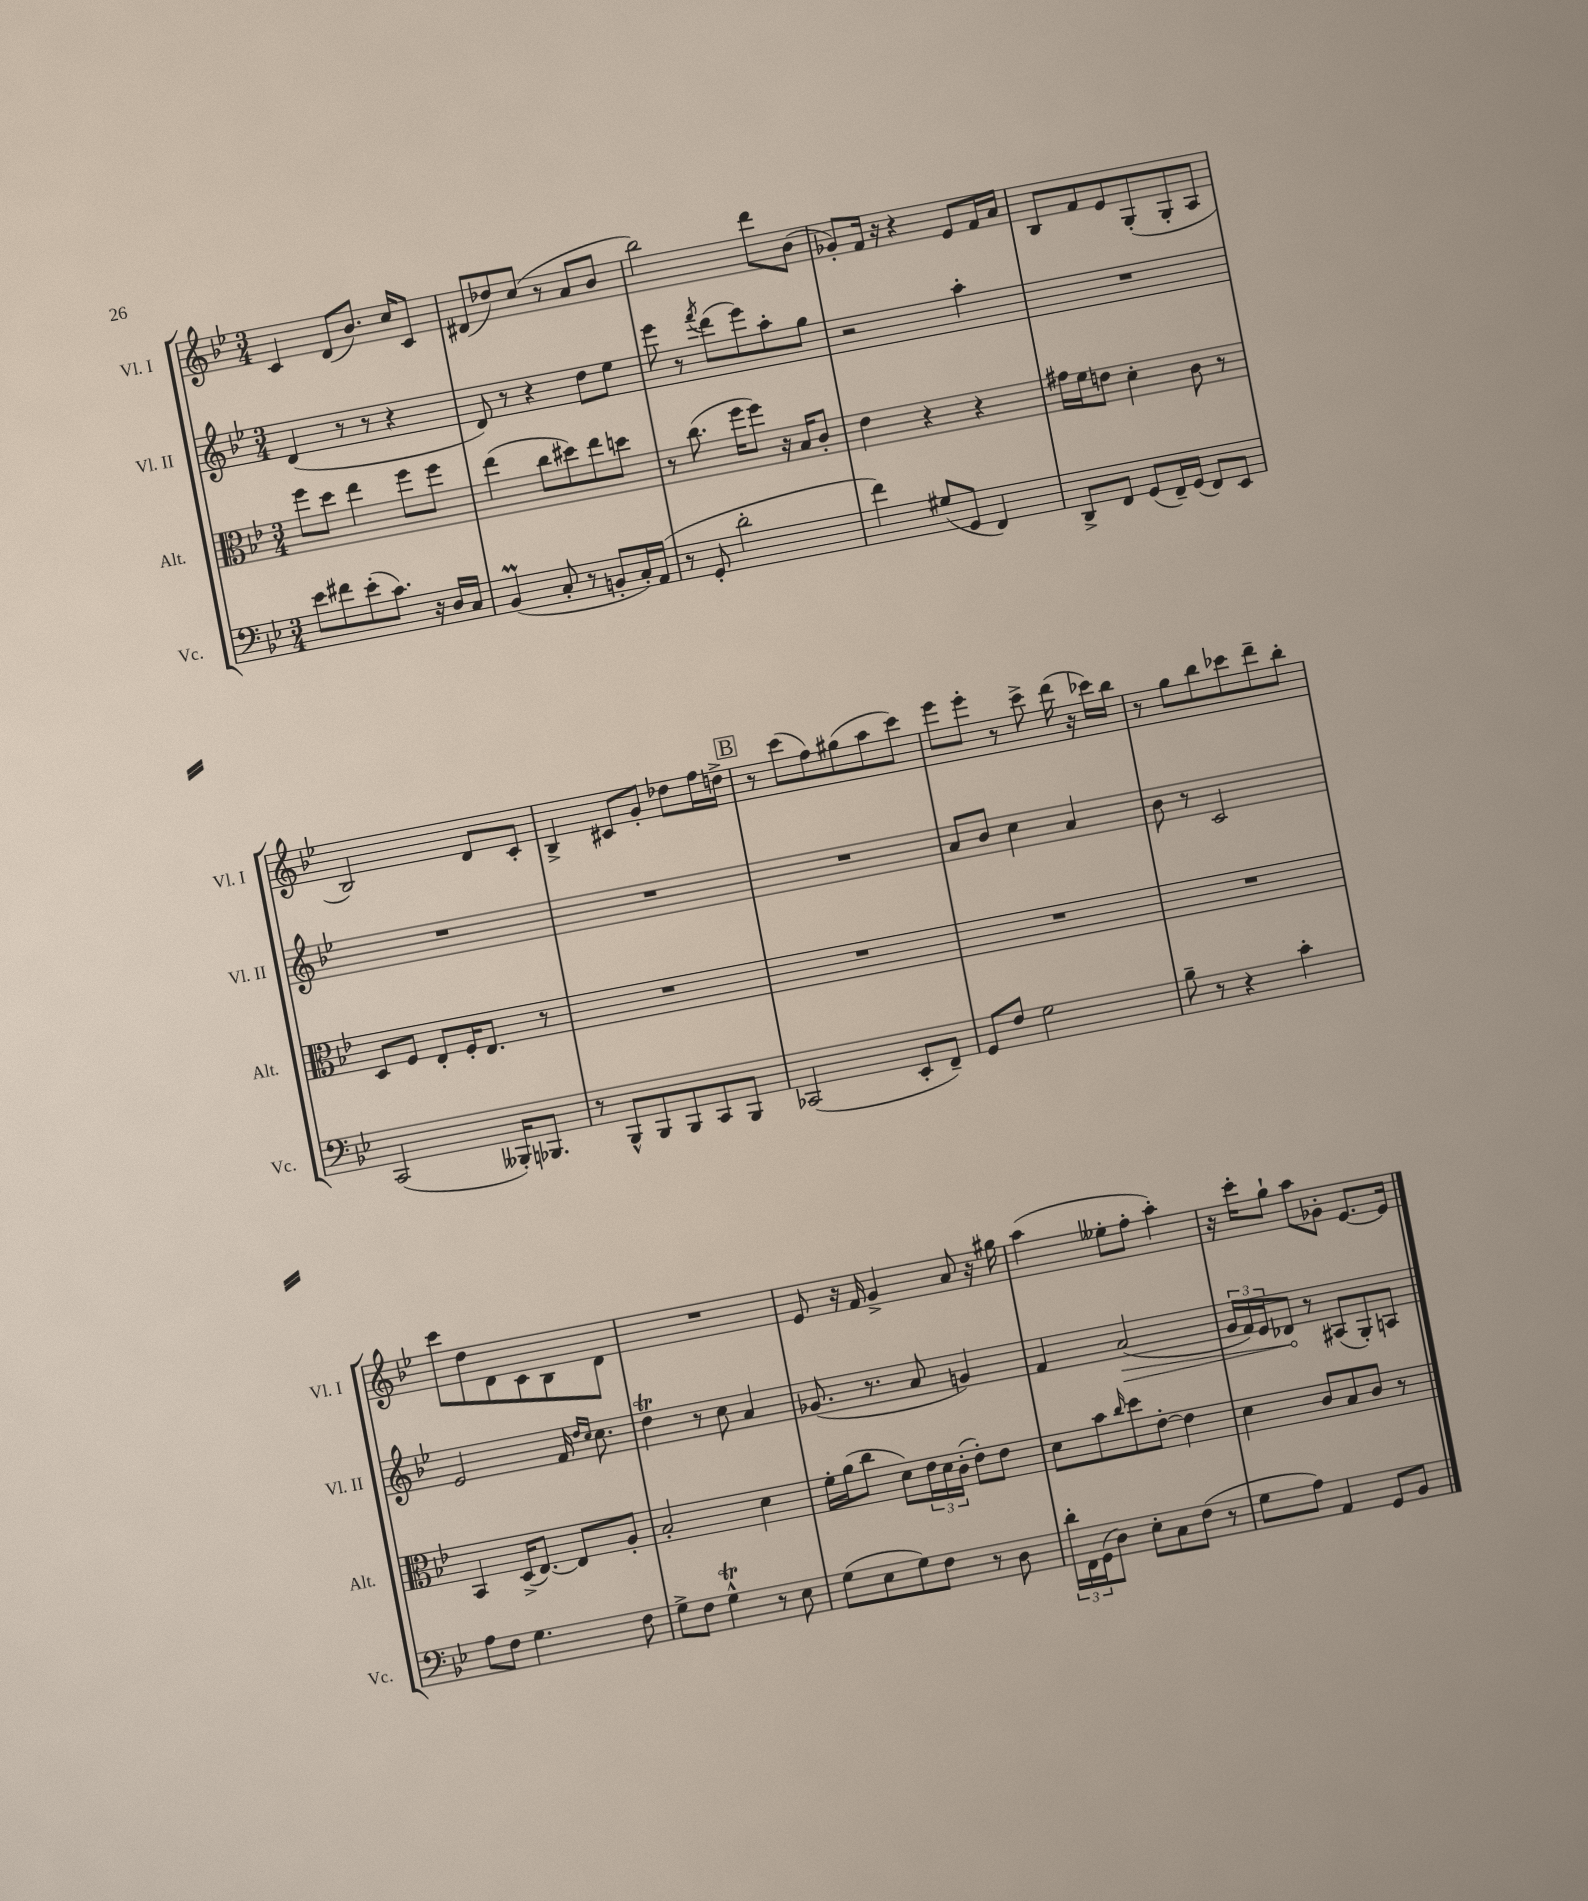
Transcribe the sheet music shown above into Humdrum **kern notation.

**kern	**kern	**kern	**dynam	**kern
*part4	*part3	*part2	*part2	*part1
*staff4	*staff3	*staff2	*staff2	*staff1
*I"Vc.	*I"Alt.	*I"Vl. II	*	*I"Vl. I
*I'Vc.	*I'Alt.	*I'Vl. II	*	*I'Vl. I
*clefF4	*clefC3	*clefG2	*	*clefG2
*k[b-e-]	*k[b-e-]	*k[b-e-]	*	*k[b-e-]
*M3/4	*M3/4	*M3/4	*	*M3/4
=6	=6	=6	=6	=6
8e-\L	8ff\L	(4d/	.	4c/
8f#X\	8dd\J	.	.	.
(8e-'\	4ee-\	8r	.	(8d/L
8.c\J)	.	8r	.	8.b-/J)
.	8ff\L	4r	.	.
16r	.	.	.	16cc/KL
16D/LL	8ff\J	.	.	8c/J
16C/JJ	.	.	.	.
=7	=7	=7	=7	=7
(4BB-M/	(4ee-\	8d/)	.	(8d#X/L
.	.	8r	.	8dd-X/)
8C'/	8cc\L	4r	.	(8cc/J
8r	8dd#X\)	.	.	8r
8BBn'/L	8ee-\	8dd\L	.	8a/L
16C'/L)	8ddn\J	8ee-\J	.	8b-/J
(16AA/JJ	.	.	.	.
=8	=8	=8	=8	=8
8r	8r	8eee-\	.	2bb-\)
8GG'/	(8.cc\	8r	.	.
.	.	8qfff/	.	.
2d'\	.	(8ddd\L	.	.
.	16ff\KL	.	.	.
.	8ff\J)	8eee-\)	.	.
.	16r	8aa'\	.	8ddd\L
.	16B-/KL	.	.	.
.	8c'/J	8gg\J	.	(8b-\J
=9	=9	=9	=9	=9
4f\)	4e-\	2r	.	8g-X'/L)
.	.	.	.	16f/Jk
.	.	.	.	16r
(8G#X/L	4r	.	.	4r
8GG/J	.	.	.	.
4FF/)	4r	4aa'\	.	8e-/L
.	.	.	.	16f/L
.	.	.	.	16a/JJ
=10	=10	=10	=10	=10
8DD^/L	16g#X\LL	2.r	.	8B-/L
.	16f\J	.	.	.
8FF/J	8en\J	.	.	8f/
(8GG/L	4d'\	.	.	8e-/
16FF~/L)	.	.	.	(8G'/
(16GG/JJ	.	.	.	.
8FF/L)	8c\	.	.	8G'/
8EE-/J	8r	.	.	8A/J
!!LO:LB:g=z
=11	=11	=11	=11	=11
(2CC/	8D/L	2.r	.	2B-/)
.	8F/J	.	.	.
.	8E-'/L	.	.	.
.	16F'/K	.	.	.
.	8.E-/J	.	.	.
16BBB--X'/KL)	.	.	.	8d/L
8.BBB-X/J	.	.	.	.
.	8r	.	.	8c'/J
=12	=12	=12	=12	=12
8r	2.r	2.r	.	4B-^/
8BBB-^^/L	.	.	.	.
8BBB-/	.	.	.	8c#X/L
8BBB-/	.	.	.	8g'/J
8CC/	.	.	.	8dd-X\L
8BBB-/J	.	.	.	16ff\L
.	.	.	.	16ddn^\JJ
!!LO:REH:place=s1:t=B
=13	=13	=13	=13	=13
(2CC-X/	2.r	2.r	.	8r
.	.	.	.	(8ccc\L
.	.	.	.	8ff\)
.	.	.	.	(8gg#X\
8EE-'/L	.	.	.	8aa\
8FF~/J)	.	.	.	8ccc\J)
=14	=14	=14	=14	=14
8GG/L	2.r	8a/L	.	8eee-\L
8F/J	.	8b-/J	.	8eee-'\J
2G\	.	4cc\	.	8r
.	.	.	.	8ccc^\
.	.	4a/	.	(16ddd\
.	.	.	.	16r
.	.	.	.	16ccc-X\LL)
.	.	.	.	16bb-\JJ
=15	=15	=15	=15	=15
8B-~\	2.r	8b-\	.	8r
8r	.	8r	.	8gg\L
4r	.	2c/	.	8bb-\
.	.	.	.	8ccc-X\
4c'\	.	.	.	8ddd~\
.	.	.	.	8bb-'\J
!!LO:LB:g=z
=16	=16	=16	=16	=16
8A\L	4BB-/	2e-/	.	8ccc\L
8F\J	.	.	.	8dd\
4.G\	(16D^/KL	.	.	8d\
.	[8.E-/J)	.	.	.
.	.	.	.	8c\
.	8E-/L]	16f/	.	8B-\
.	.	16qqdd/LL	.	.
.	.	16qqcc/JJ	.	.
.	.	8.cc\	.	.
8F\	8A'/J	.	.	8d\J
=17	=17	=17	=17	=17
8G^\L	2B-'/	4ddt\	.	2.r
8F\J	.	.	.	.
4GT^^\	.	8r	.	.
.	.	8cc\	.	.
8r	4d\	4a/	.	.
8E-\	.	.	.	.
=18	=18	=18	=18	=18
(8G\L	16f'\LL	(8.g-X/	.	8e-/
.	(16a\J	.	.	.
8E-\	8cc\J	.	.	16r
.	.	8.r	.	16f/
8G\)	8d\L)	.	.	4g^/
8F\J	24e-\L	8a/	.	.
.	24d\	.	.	.
.	(24c'\JJ	.	.	.
8r	8e-'\L)	4gn/)	.	8a/
8D\	8e-\J	.	.	16r
.	.	.	.	16gg#X\
=19	=19	=19	=19	=19
24d'\LL	8d\L	4f/	.	(4aa\
24FF\	.	.	.	.
(24GG\J	.	.	.	.
8D\J)	8b-\	.	.	.
.	16qqcc/	.	.	.
!	!	!	!LO:HP:b	!
8E-'\L	8dd\	(2a/	>	8ee--X'\L
8C\	[8e-'\J	.	.	8ff'\J
(8F\J	4e-\]	.	.	4aa'\)
8r	.	.	.	.
=20	=20	=20	=20	=20
8G\L	4d\	24g/LL	.	16r
.	.	24f/)	.	.
.	.	.	.	16ccc'\KL
.	.	24e-/J	.	.
8A\J)	.	8d-X/J	.	8gg`\J
4AA/	8c/L	8r	]	8aa\L
.	8B-/	(8A#X/L	.	8g-X'\J
8GG/L	8c/J	8G'/)	.	[8.e-/L
8BB-/J	8r	8An/J	.	.
.	.	.	.	16e-/Jk]
==	==	==	==	==
*-	*-	*-	*-	*-
